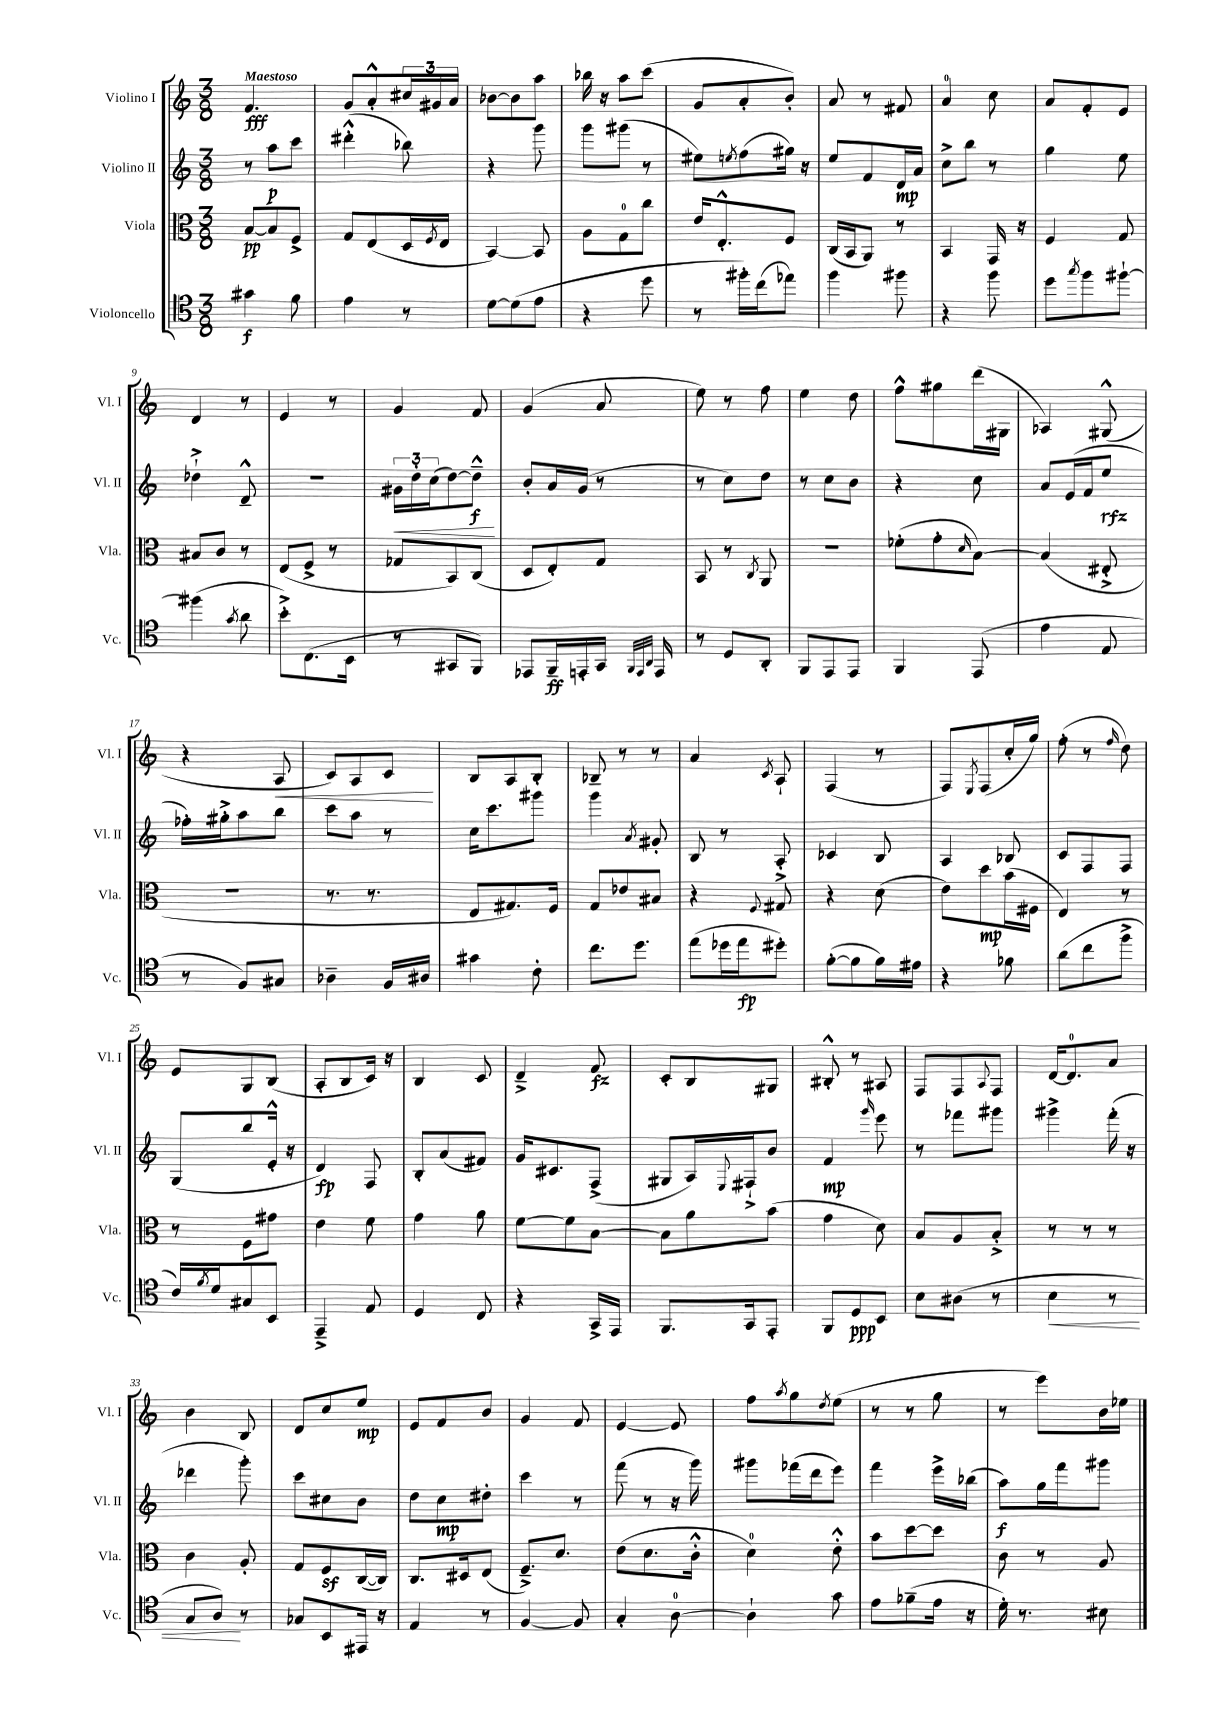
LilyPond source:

<<
\new StaffGroup <<
\new Staff = "s0" \with { instrumentName = "Violino I" shortInstrumentName = "Vl. I" } {
    \clef treble \key c \major \numericTimeSignature \time 3/8 \tempo "Maestoso"
    f'4.\fff |
    g'8 a'8-.-^ \tuplet 3/2 { cis''16 gis'16 a'16 } |
    bes'8~ bes'8 a''8 |
    bes''16 r16 a''8 c'''8( |
    g'8 a'8-. b'8-.) |
    a'8 r8 fis'8 |
    a'4-0 c''8 |
    a'8 f'8-. e'8 |
    d'4 r8 |
    e'4 r8 |
    g'4 f'8 |
    g'4( a'8 |
    e''8) r8 f''8 |
    e''4 d''8 |
    f''8-^ gis''8 d'''16( gis16 |
    aes4) gis8-^( |
    r4 a8\< |
    c'8) a8 c'8\! |
    b8 a8 b8-. |
    bes8-- r8 r8 |
    a'4 \acciaccatura { c'8 } a8-! |
    f4( r8 |
    f8) \acciaccatura { e8 } f8( c''16-. g''16) |
    f''8-.( r8 \grace { f''16 } d''8) |
    e'8 g8 b8( |
    a8-. b8 c'16) r16 |
    b4 c'8 |
    d'4---> f'8\fz |
    c'8-. b8 gis8 |
    bis8-.-^ r8 ais8 |
    f8 f8 \appoggiatura { a8 } f8 |
    d'16~ d'8.-0 a'8 |
    b'4 b8 |
    d'8 c''8 e''8\mp |
    e'8 f'8 b'8 |
    g'4 f'8 |
    e'4~ e'8 |
    f''8 \acciaccatura { a''8 } g''8 \acciaccatura { d''8 } e''8( |
    r8 r8 g''8 |
    r8 e'''8) b'16 ees''16 \bar "|." |
}
\new Staff = "s1" \with { instrumentName = "Violino II" shortInstrumentName = "Vl. II" } {
    \clef treble \key c \major \numericTimeSignature \time 3/8
    r8 a''8\p c'''8 |
    dis'''4-.-^( bes''8) |
    r4 g'''8 |
    g'''8 gis'''8( r8 |
    eis''8) \acciaccatura { e''8 } f''8( gis''16) r16 |
    e''8 f'8 d'16\mp a'16 |
    c''8-> b''8 r8 |
    g''4 e''8 |
    des''4-!-> d'8---^ |
    R4. |
    \tuplet 3/2 { gis'16\< d''16-. c''16( } d''8~) d''8---^\f\! |
    b'8-. a'16 g'16( r8 |
    r8 c''8) d''8 |
    r8 c''8 b'8 |
    r4 c''8 |
    a'8 e'16( f'16 e''8\rfz |
    fes''16-.) gis''16-.-> a''8 b''8 |
    c'''8 a''8 r8 |
    c''16 c'''8. gis'''8 |
    g'''4 \acciaccatura { a'8 } gis'8-. |
    b8 r8 a8-.-> |
    ces'4 b8 |
    a4 bes8 |
    c'8 f8 f8 |
    g8( b''8 e'16-.-^ r16 |
    d'4\fp) f8 |
    b8-. a'8( fis'8) |
    g'16 cis'8. f8->( |
    gis8 a16) \appoggiatura { e8 } fis16-!-> b'8 |
    f'4\mp \grace { g'''16 } e'''8 |
    r8 fes'''8 gis'''8 |
    gis'''4-> f'''16-.( r16 |
    des'''4 g'''8-.) |
    c'''8 cis''8 b'8 |
    d''8 c''8\mp dis''8-. |
    c'''4 r8 |
    f'''8( r8 r16 g'''16) |
    gis'''8 fes'''16( d'''16 e'''8) |
    f'''4 e'''16-> bes''16( |
    a''8\f) g''16 f'''16 gis'''8 \bar "|." |
}
\new Staff = "s2" \with { instrumentName = "Viola" shortInstrumentName = "Vla." } {
    \clef alto \key c \major \numericTimeSignature \time 3/8
    b8~\pp b8 f8-> |
    g8 e8( d16 \acciaccatura { f8 } e16 |
    b,4~) b,8 |
    a8 g8-0 c''8 |
    e'16 e8.-.-^ f8 |
    c16( b,16 a,8) r8 |
    b,4 g,16 r16 |
    f4 g8 |
    bis8 c'8 r8 |
    e8( f8-> r8 |
    ges8 b,8) c8( |
    d8 e8-.) g8 |
    b,8 r8 \acciaccatura { c8 } a,8 |
    R4. |
    fes'8-.( g'8-. \grace { d'16 } b8~) |
    b4( eis8-.-> |
    R4. |
    r8. r8. |
    e8 gis8.) f16 |
    g8 ees'8 bis8 |
    r4 \appoggiatura { f8 } gis8 |
    r4 d'8( |
    e'8) d''8\mp b'16( fis16 |
    e4) r8 |
    r8 f8 gis'8 |
    e'4 f'8 |
    g'4 a'8 |
    f'8~ f'8 b8~ |
    b8 a'8 b'8( |
    g'4 d'8) |
    b8 a8 b8-.-> |
    r8 r8 r8 |
    c'4 a8-. |
    g8 f8\sf c16~( c16) |
    c8. dis16 e8( |
    f8.--->) d'8. |
    e'8( d'8. c'16-.-^ |
    d'4-0) e'8-.-^ |
    b'8 d''8~ d''8 |
    c'8 r8 a8 \bar "|." |
}
\new Staff = "s3" \with { instrumentName = "Violoncello" shortInstrumentName = "Vc." } {
    \clef tenor \key c \major \numericTimeSignature \time 3/8
    gis'4\f f'8 |
    e'4 r8 |
    d'8~ d'8( e'8 |
    r4 d''8 |
    r8 fis''16-.) c''16( ees''8) |
    f''4 fis''8 |
    r4 f''8 |
    d''8 \acciaccatura { g''8 } f''8 fis''8~-! |
    fis''4( \acciaccatura { g'8 } a'8 |
    b'8-.->) c8.( b,16 |
    r8 gis,8 f,8) |
    ees,8 f,16--\ff e,16-. g,16 \grace { f,32 e,32 a,32 } e,16 |
    r8 d8 a,8-. |
    f,8 e,8 e,8 |
    f,4 e,8( |
    e'4 e8 |
    r8 f8) gis8 |
    aes4-- f16 ais16 |
    gis'4 c'8-. |
    c''8. d''8. |
    e''8( des''16 e''16\fp dis''8-.) |
    f'8~-.( f'8 f'16) eis'16 |
    r4 fes'8 |
    a'8( c''8 f''8-> |
    c'16) \acciaccatura { f'8 } d'16 gis8 b,8 |
    e,4---> e8 |
    d4 c8 |
    r4 g,16-> e,16 |
    f,8. g,16 e,8-. |
    f,8 d8\ppp b,8 |
    b8 ais8( r8 |
    b4\< r8 |
    g8 a8\!) r8 |
    ges8 b,8 eis,16 r16 |
    e4 r8 |
    f4~ f8 |
    g4-. a8-0~ |
    a4-! g'8 |
    e'8 fes'8--( e'16 r16 |
    d'16-.) r8. bis8 \bar "|." |
}
>>
>>
